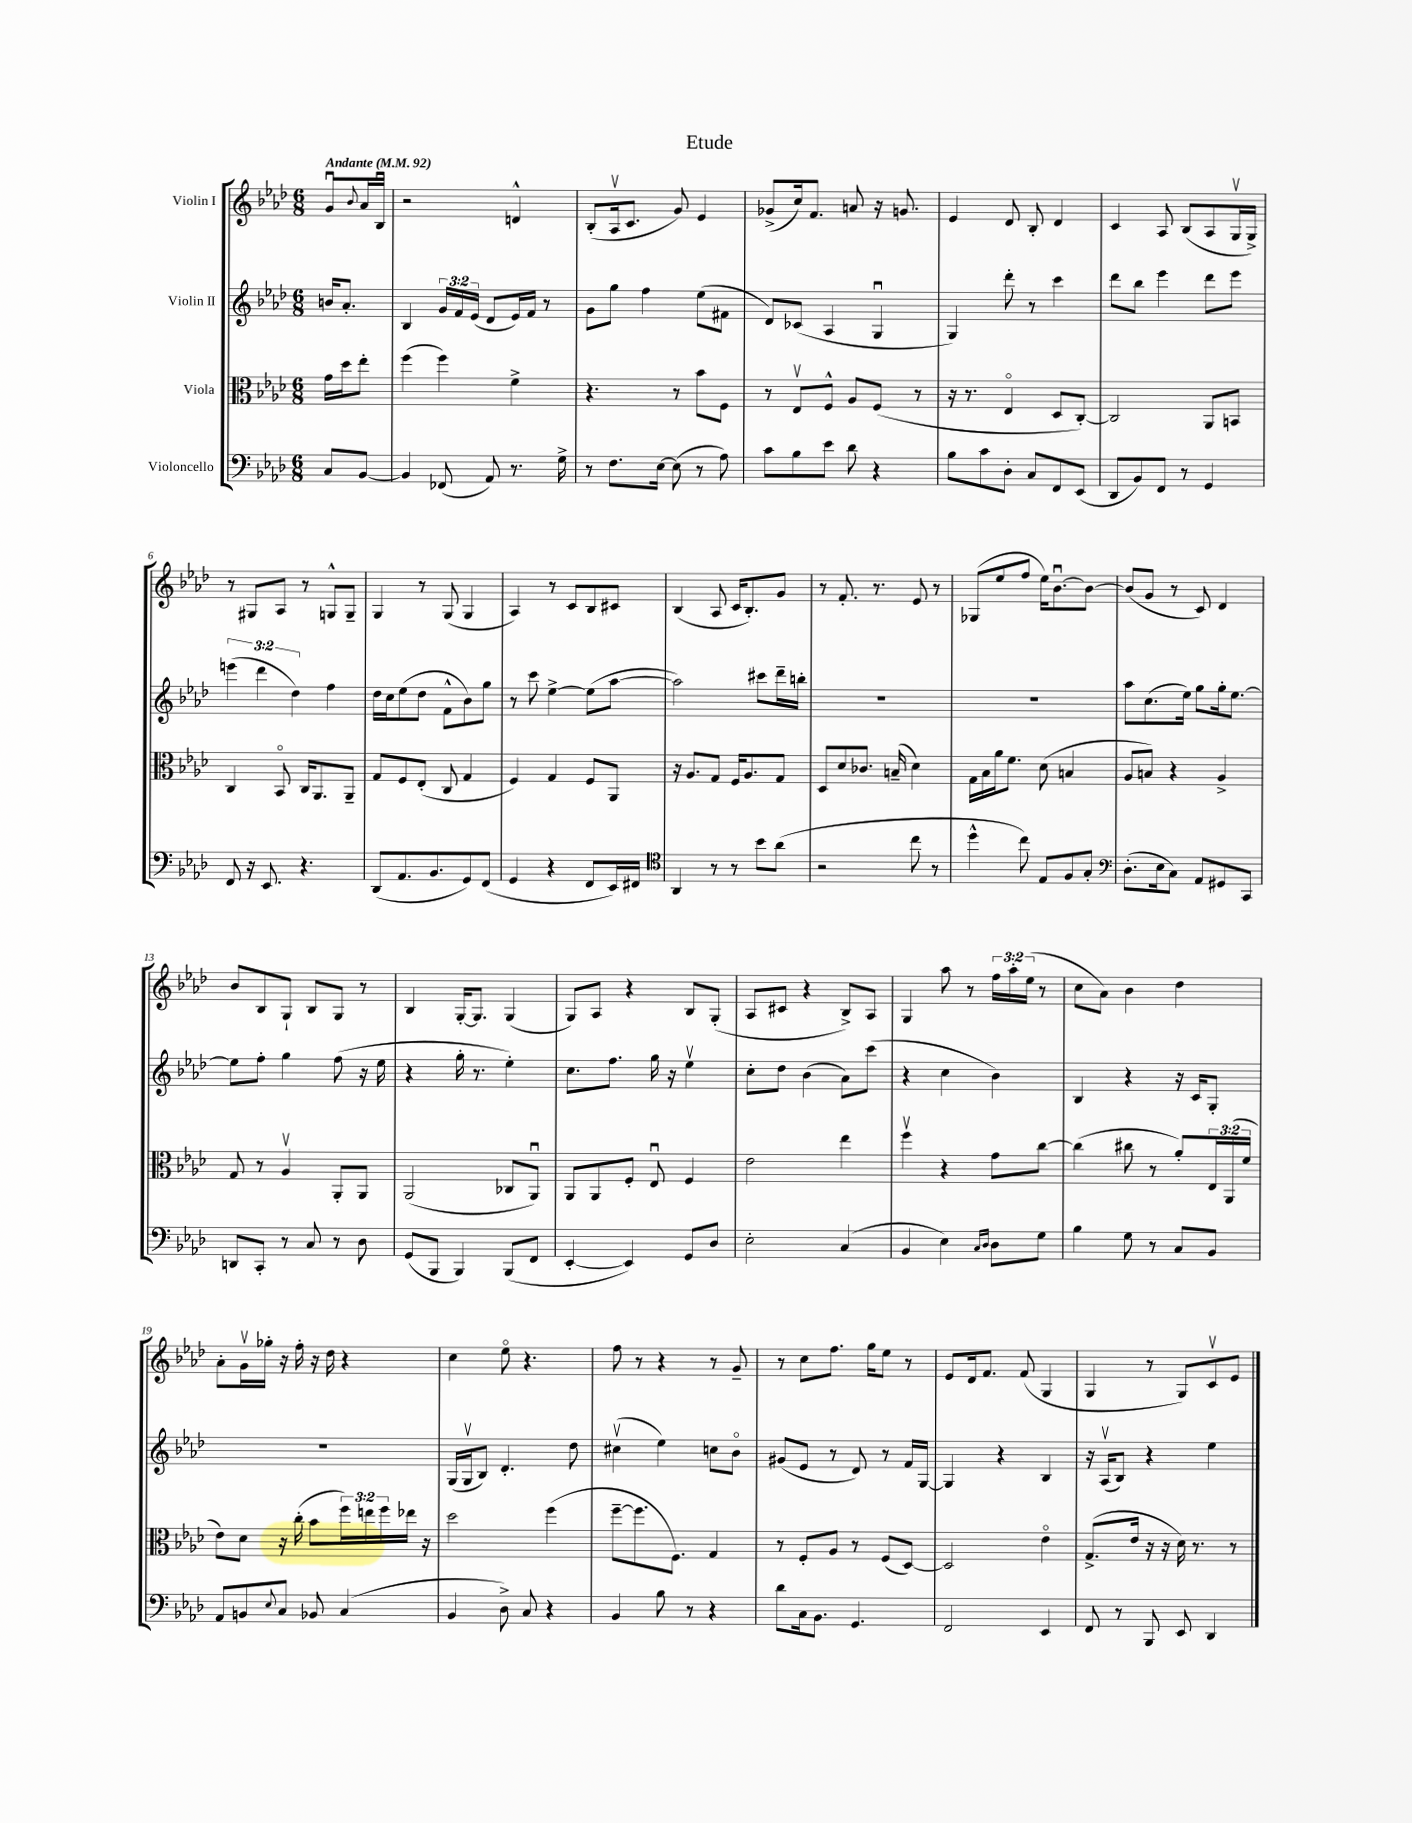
\header { title = "Etude" }
<<
\new StaffGroup <<
\new Staff = "s0" \with { instrumentName = "Violin I" } {
    \clef treble \key aes \major \numericTimeSignature \time 6/8 \override Staff.TupletNumber.text = #tuplet-number::calc-fraction-text \partial 4 \tempo "Andante" 4 = 92
    g'8\downbow \appoggiatura { bes'8 } aes'16 bes16\downbow |
    r2 d'4-^ |
    bes8-.( aes16\upbow c'8. g'8) ees'4 |
    ges'8->( c''16) f'8. a'8 r16 g'8. |
    ees'4 des'8 bes8-. des'4 |
    c'4 aes8 bes8( aes8 g16\upbow g16->) |
    r8 gis8 aes8 r8 g8-^ g8-- |
    g4 r8 g8( g4 |
    aes4) r8 c'8 bes8 cis'8 |
    bes4( aes8 c'16 bes8.-.) g'8 |
    r8 f'8.-. r8. ees'8 r8 |
    ges8( ees''8 f''8 ees''16) bes'8.~\downbow bes'8~ |
    bes'8( g'8 r8 c'8) des'4 |
    bes'8 bes8 g8-! bes8 g8 r8 |
    bes4 g16~-. g8. g4( |
    g8) aes8 r4 bes8 g8-.( |
    aes8 cis'8 r4 bes8->) aes8 |
    g4 aes''8 r8 \tuplet 3/2 { f''16 aes''16-. ees''16( } r8 |
    c''8 aes'8) bes'4 des''4 |
    aes'8-. g'16\upbow ges''16-. r16 f''16-. r16 des''16 r4 |
    c''4 ees''8\flageolet r4. |
    f''8 r8 r4 r8 g'8-- |
    r8 c''8 f''8. g''16 ees''8 r8 |
    ees'8 des'16 f'8. f'8( g4 |
    g4 r8 g8) c'8\upbow ees'8 \bar "|." |
}
\new Staff = "s1" \with { instrumentName = "Violin II" } {
    \clef treble \key aes \major \numericTimeSignature \time 6/8 \override Staff.TupletNumber.text = #tuplet-number::calc-fraction-text \partial 4
    b'16 aes'8.-. |
    bes4 \tuplet 3/2 { g'16 f'16 ees'16( } des'8 ees'16) f'16 r8 |
    g'8 g''8 f''4 ees''8( fis'8 |
    des'8) ces'8( aes4 g4\downbow |
    g4) des'''8-. r8 c'''4 |
    des'''8 bes''8 ees'''4 des'''8 ees'''8 |
    \tuplet 3/2 { e'''4( des'''4 des''4) } f''4 |
    des''16 c''16 ees''8( des''8 f'8-^ bes'8) g''8 |
    r8 c'''8 ees''4~-> ees''8( aes''8~ |
    aes''2) cis'''8 des'''16-- b''16-. |
    R2. |
    R2. |
    aes''8 c''8.( ees''16) g''8 g''16-. ees''8.~ |
    ees''8 f''8-. g''4 f''8( r16 ees''16 |
    r4 g''16-. r8. ees''4-.) |
    c''8. f''8. g''16 r16 ees''4\upbow |
    c''8-. des''8 bes'4( aes'8) c'''8( |
    r4 c''4 bes'4) |
    bes4 r4 r16 c'16 g8-. |
    R2. |
    g16( g16\upbow bes8) des'4.-. des''8 |
    cis''4\upbow( ees''4) c''8 bes'8\flageolet |
    gis'8( ees'8 r8 des'8) r8 f'16 g16~ |
    g4 r4 bes4 |
    r16 aes16\upbow( bes8) r4 ees''4 \bar "|." |
}
\new Staff = "s2" \with { instrumentName = "Viola" } {
    \clef alto \key aes \major \numericTimeSignature \time 6/8 \override Staff.TupletNumber.text = #tuplet-number::calc-fraction-text \partial 4
    g'16 des''16 ees''8-. |
    f''4( f''4) f'4-> |
    r4. r8 bes'8 f8 |
    r8 ees8\upbow f8-^ aes8 f8( r8 |
    r16 r8. ees4\flageolet des8 c8~-.) |
    c2 aes,8 b,8 |
    c4 bes,8\flageolet c16 aes,8. aes,8-- |
    g8 f8 ees8-.( c8 g4 |
    f4) g4 f8 aes,8 |
    r16 aes8. g8 f16 aes8. g8 |
    des8 des'8 ces'8. b16--( des'4) |
    g16 bes16 aes'16 f'8. des'8( b4 |
    aes8 b8) r4 aes4-> |
    g8 r8 aes4\upbow aes,8-. aes,8 |
    aes,2( ces8 aes,8\downbow) |
    aes,8 aes,8 f8-. ees8\downbow f4 |
    ees'2 ees''4 |
    f''4\upbow r4 g'8 c''8~ |
    c''4( cis''8 r8 aes'8-.) \tuplet 3/2 { ees16 aes,16( f'16 } |
    ees'8) des'8 r16 c''16-.( bes'8 \tuplet 3/2 { f''16) e''16 f''16 } ees''16 r16 |
    des''2 f''4( |
    f''8~-- f''8. f8.) g4 |
    r8 f8-. aes8 r8 f8( des8~) |
    des2 ees'4\flageolet |
    g8.->( ees'16 r16 r16 des'16) r8. r8 \bar "|." |
}
\new Staff = "s3" \with { instrumentName = "Violoncello" } {
    \clef bass \key aes \major \numericTimeSignature \time 6/8 \partial 4
    c8 bes,8~ |
    bes,4 fes,8( aes,8) r8. g16-> |
    r8 f8. ees16~ ees8( r8 aes8) |
    c'8 bes8 ees'8 des'8 r4 |
    bes8 c'8 des8-. c8 f,8 ees,8( |
    des,8 bes,8) f,8 r8 g,4 |
    f,8 r16 ees,8. r4. |
    des,8( aes,8. bes,8. g,8) f,8( |
    g,4 r4 f,8 ees,16) fis,16 |
    \clef tenor aes,4 r8 r8 bes'8 aes'8( |
    r2 c''8 r8 |
    des''4-^ c''8) ees8 f8 g8-. |
    \clef bass des8.-.( ees16 c8) aes,8 gis,8 c,8 |
    d,8 c,8-. r8 c8 r8 des8 |
    g,8( bes,,8 bes,,4) bes,,8( f,8 |
    ees,4~-. ees,4) g,8 des8 |
    ees2-. c4( |
    bes,4 ees4) \grace { c16 des16 } des8 g8 |
    bes4 g8 r8 c8 bes,8 |
    aes,8 b,8 \appoggiatura { ees8 } c8 bes,8 c4( |
    bes,4 des8->) c8 r4 |
    bes,4 bes8 r8 r4 |
    des'8 c16 bes,8. g,4. |
    f,2 ees,4 |
    f,8 r8 bes,,8 ees,8 des,4 \bar "|." |
}
>>
>>
